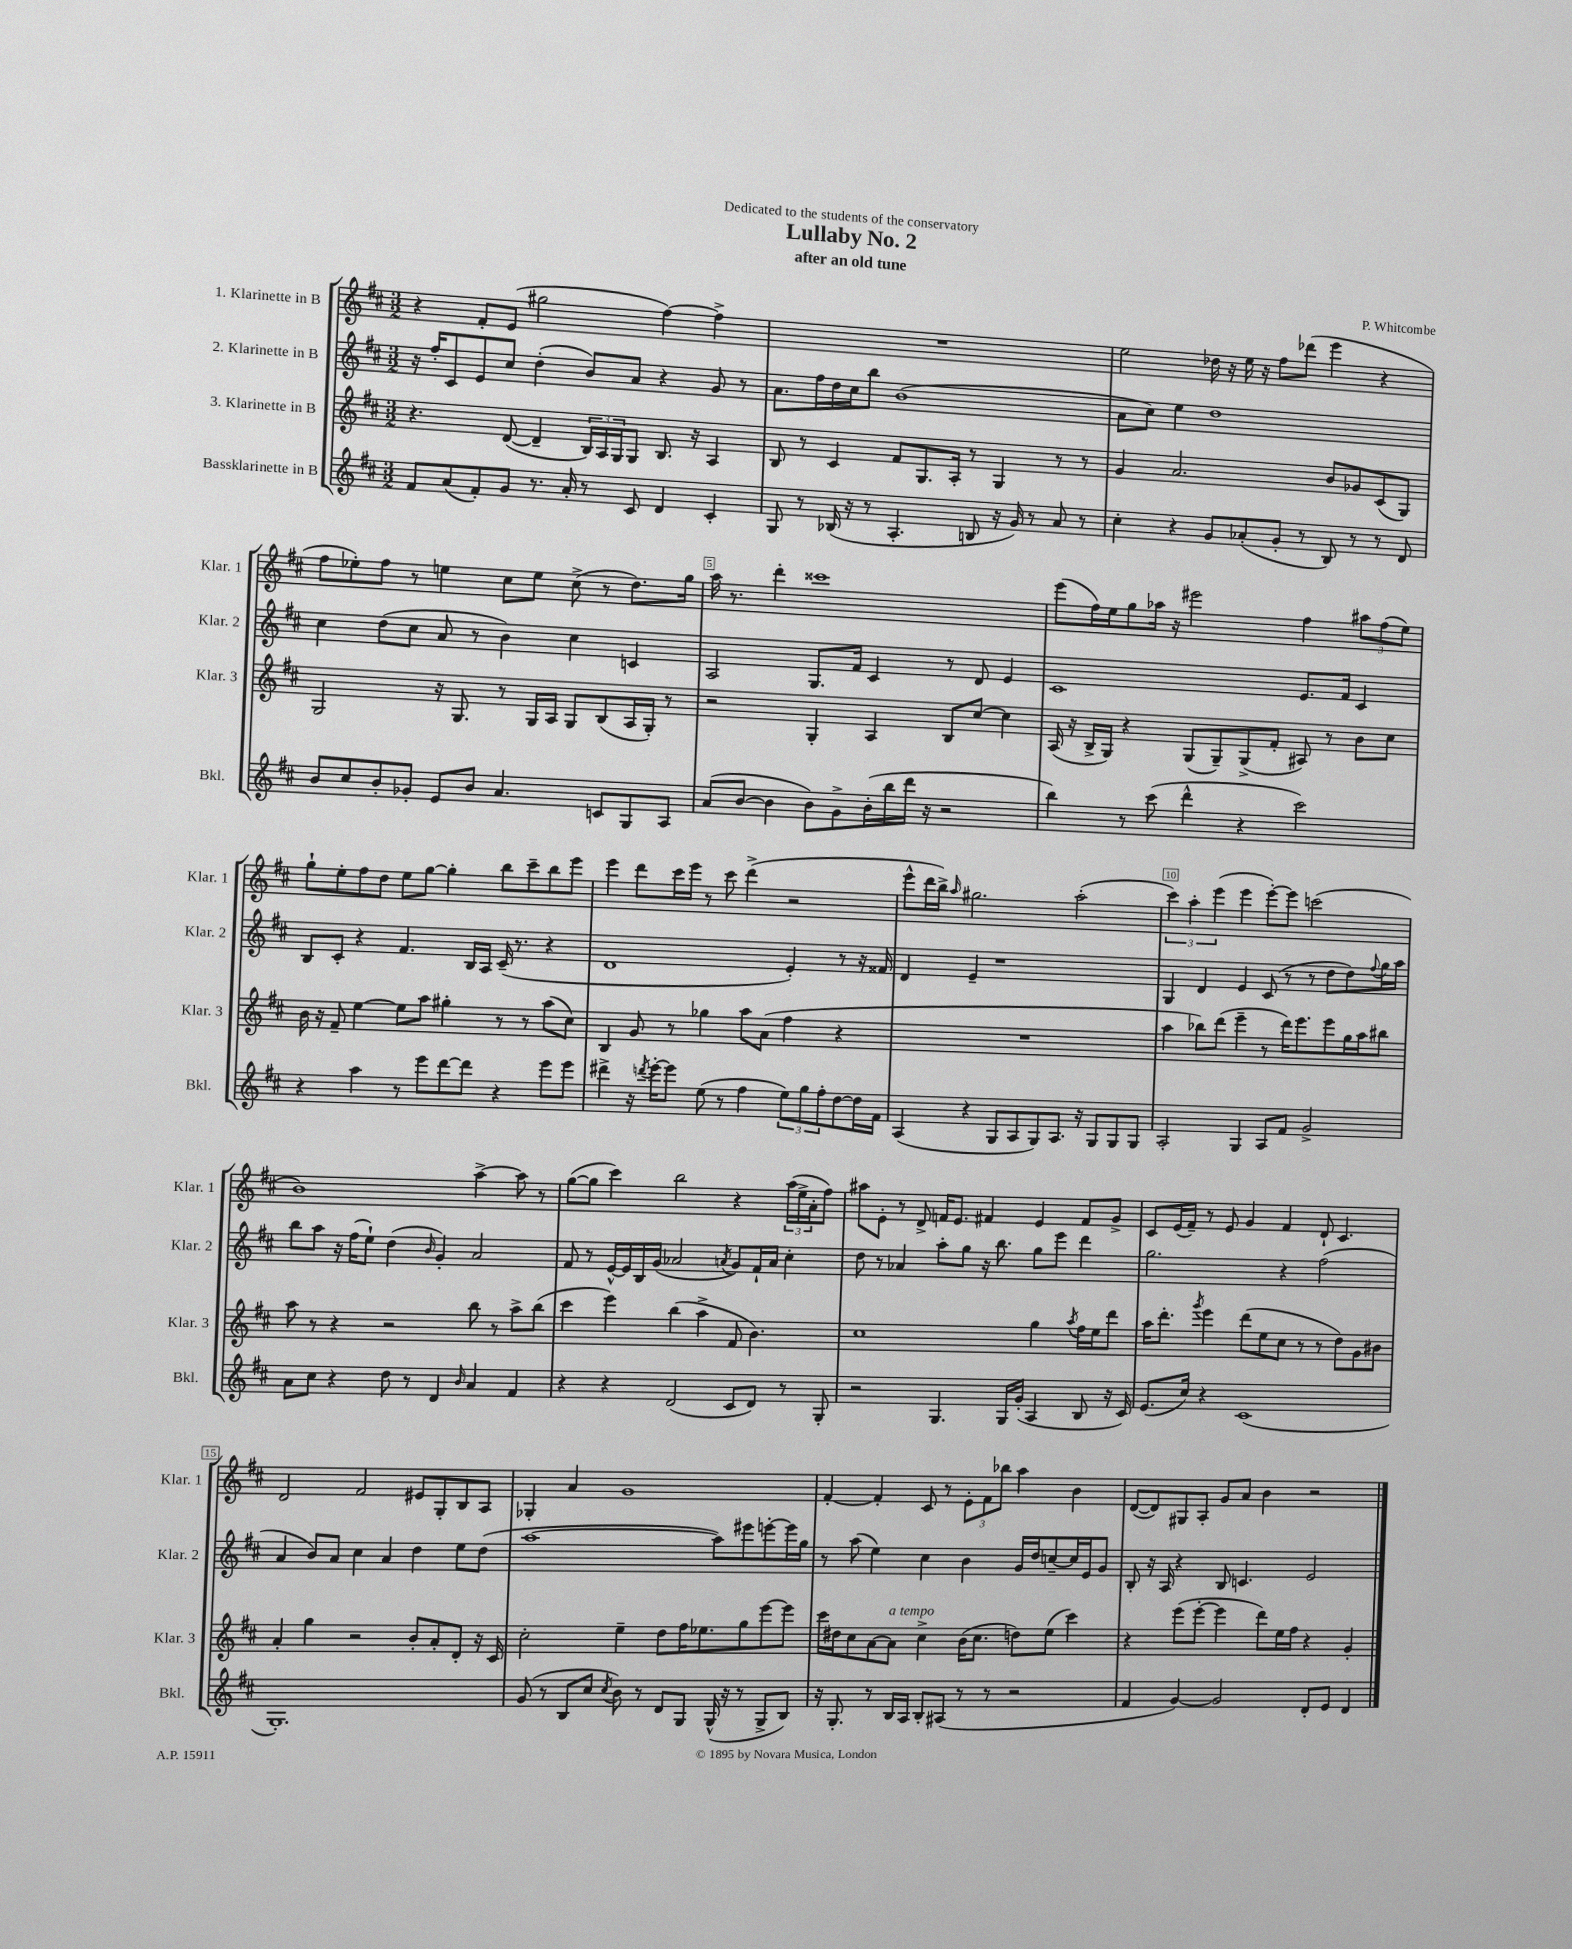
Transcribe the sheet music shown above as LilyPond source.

\header { title = "Lullaby No. 2" composer = "P. Whitcombe" subtitle = "after an old tune" dedication = "Dedicated to the students of the conservatory" }
<<
\new StaffGroup <<
\new Staff = "s0" \with { instrumentName = "1. Klarinette in B" shortInstrumentName = "Klar. 1" } {
    \clef treble \key d \major \numericTimeSignature \time 3/2
    r4 fis'8-. e'8( gis''2 fis''4~) fis''4-> |
    R1. |
    e''2 des''16 r16 e''16 r16 fis''8 des'''8( e'''4 r4 |
    fis''8 ees''8-.) fis''8 r8 e''4 cis''8 e''8 cis''8->( r8 d''8.) g''16 |
    a''16 r8. d'''4-. cisis'''1 |
    e'''8( fis''16) e''16 g''8 aes''16 r16 eis'''2 fis''4 \tuplet 3/2 { ais''8 fis''8( e''8) } |
    g''8-! e''8-. fis''8 d''8 e''8 g''8~ g''4-. b''8 cis'''8-- b''8 e'''8 |
    e'''4 d'''8 cis'''16 e'''16 r8 cis'''8 d'''4->( r2 |
    e'''8-^ d'''16 b''16->) \grace { a''16 } gis''2. a''2-.( |
    \tuplet 3/2 { cis'''4) a''4-. e'''4( } e'''4 e'''8~-.) e'''8 c'''2( |
    b'1) a''4~-> a''8 r8 |
    g''8~( g''8 cis'''4) b''2 r4 \tuplet 3/2 { a''16( e''16-> a'16-. } fis''8) |
    ais''8 e'8-. r8 d'8-> f'16 e'8. fis'4 e'4 fis'8 g'8-> |
    cis'8 e'16( fis'16--) r8 e'8 g'4 fis'4 d'8-! cis'4. |
    d'2 fis'2 eis'8 g8-. b8 a8 |
    ges4-. a'4 g'1 |
    fis'4~-. fis'4-. cis'8 r8 \tuplet 3/2 { e'8-. fis'8 bes''8 } a''4 b'4 |
    d'8~( d'8) gis8 a8-. g'8 a'8 b'4 r2 \bar "|." |
}
\new Staff = "s1" \with { instrumentName = "2. Klarinette in B" shortInstrumentName = "Klar. 2" } {
    \clef treble \key d \major \numericTimeSignature \time 3/2
    r16 fis''16-. cis'8 e'8 cis''8 d''4-.( b'8) a'8 r4 g'8 r8 |
    a'8. fis''16 d''16 cis''16 b''8 b'1( |
    a'8 cis''8) e''4 d''1 |
    cis''4 d''8( cis''8 a'8 r8 b'4) cis''4 c'4 |
    a2 g8. fis'16 cis'4 r8 d'8 e'4 |
    cis'1 e'8. fis'16 cis'4 |
    b8 cis'8-. r4 fis'4. b16 a16 cis'16--( r8. r4 |
    d'1 e'4-.) r8 r16 fisis'16 |
    d'4 e'4-- r1 |
    g4 d'4 e'4 cis'8( r8 r8 d''8 d''8) \appoggiatura { fis''8 } g''16 a''16 |
    b''8 a''8 r16 fis''16( e''8-!) d''4( \grace { b'16 } g'4-.) a'2 |
    fis'8 r8 e'16~-^ e'16 b16 g'16( aes'2 \acciaccatura { a'8 } g'8) fis'16-! a'16 cis''4-. |
    d''8 r8 aes'4 a''8-. g''8 r16 b''8. g''8 e'''8 d'''4 |
    g''2. r4 fis''2( |
    a'4 b'8) a'8 cis''4 a'4 d''4 e''8 d''8( |
    a''1~ a''8) eis'''8 e'''8~-. e'''16 g''16 |
    r8 a''8( e''4) cis''4 b'4 g'16 d''16 c''8~-- c''16 e'16 g'8 |
    b8-. r16 a16 r4 b8 c'4. e'2 \bar "|." |
}
\new Staff = "s2" \with { instrumentName = "3. Klarinette in B" shortInstrumentName = "Klar. 3" } {
    \clef treble \key d \major \numericTimeSignature \time 3/2
    r4. d'8~( d'4-- \tuplet 3/2 { b16) a16 g16 } g8 b8. r16 a4 |
    b8 r8 cis'4 fis'8 g8. a16-. r8 g4 r8 r8 |
    g'4 a'2. b'8 ges'8 cis'8( g8) |
    g2 r16 g8. r8 g16 a16 g8 b8( a16 g16-.) r8 |
    r2 g4-. a4 b8 cis''8~ cis''4 |
    a16( r16 b16-> g16) r4 g8( g8--) g8->( fis'8-. ais8) r8 b'8 cis''8 |
    b'16 r16 fis'8-- e''4~ e''8 a''8 gis''4-. r8 r8 a''8( cis''8) |
    b4 g'8 r8 ges''4 a''8 a'8( fis''4 r4 |
    R1. |
    a''4 bes''8) d'''8( e'''4-- r8 d'''16) e'''8. e'''8 g''16 a''16 bis''8 |
    a''8 r8 r4 r2 b''8 r8 a''8-> b''8( |
    cis'''4 e'''4) b''4( a''4-> fis'8 b'4.) |
    cis''1 g''4 \acciaccatura { a''8 } fis''16 e''16 d'''8 |
    a''16 d'''8.-. \acciaccatura { g'''8 } e'''4 d'''8( e''8 cis''8 r8 r8 d''8) g'8 bis'8 |
    a'4-. g''4 r2 b'8-. a'8-. d'8-. r16 cis'16 |
    cis''2-. e''4-- d''8 fis''16 ees''8. g''8 e'''8~ e'''8 |
    cis'''16 dis''16 cis''8 a'8~ a'8^\markup { \italic "a tempo" } cis''4-> b'16( cis''8. d''8) e''8( cis'''4) |
    r4 e'''8( e'''8~-. e'''4 d'''8) e''16 fis''16 r4 g'4-. \bar "|." |
}
\new Staff = "s3" \with { instrumentName = "Bassklarinette in B" shortInstrumentName = "Bkl." } {
    \clef treble \key d \major \numericTimeSignature \time 3/2
    fis'8 a'8( fis'8-.) g'8 r8. a'16-. r8 cis'8 d'4 cis'4-. |
    g8 r8 bes16( r16 r8 a4.-. b8 r16 g'16) r8 a'8 r8 |
    cis''4-. r4 g'8 aes'8-.( g'8-. r8 b8) r8 r8 d'8 |
    b'8 cis''8 b'8-. ges'8-. e'8 b'8 a'4. c'8 g8 a8 |
    a'8( b'8~ b'4 b'8) g'8-> b'16-.( b''16 d'''16 r16 r2 |
    b''4) r8 cis'''8( d'''4-^ r4 cis'''2) |
    r4 a''4 r8 e'''8 d'''8~ d'''8 r4 e'''8 e'''8 |
    dis'''4-> r16 \acciaccatura { d'''8 } e'''16~-. e'''8 e''8( r8 fis''4 \tuplet 3/2 { e''8) g''8 fis''8-. } d''8~ d''16 fis'16 |
    a4( r4 g8 a8 g8) a8. r16 g8 g8 g8 |
    a2-. g4 a8 fis'8 g'2-> |
    a'8 cis''8 r4 d''8 r8 d'4 \grace { b'16 } a'4 fis'4 |
    r4 r4 d'2( cis'8 d'8) r8 g8-. |
    r2 g4. g16 g'16-.( a4 b8 r16 cis'16) |
    e'8.( cis''16) r4 cis'1( |
    g1.-.) |
    g'8( r8 b8 cis''8 \acciaccatura { cis''8 } b'8) r8 d'8 g8 g16-^( r16 r8 g8-> b8) |
    r16 g8.-. r8 b16 a16 b8-. ais8( r8 r8 r2 |
    fis'4 g'4~) g'2 d'8-. e'8 d'4 \bar "|." |
}
>>
>>
\layout { \context { \Score \override BarNumber.break-visibility = ##(#f #t #t) barNumberVisibility = #(every-nth-bar-number-visible 5) \override BarNumber.stencil = #(make-stencil-boxer 0.1 0.3 ly:text-interface::print) } }
